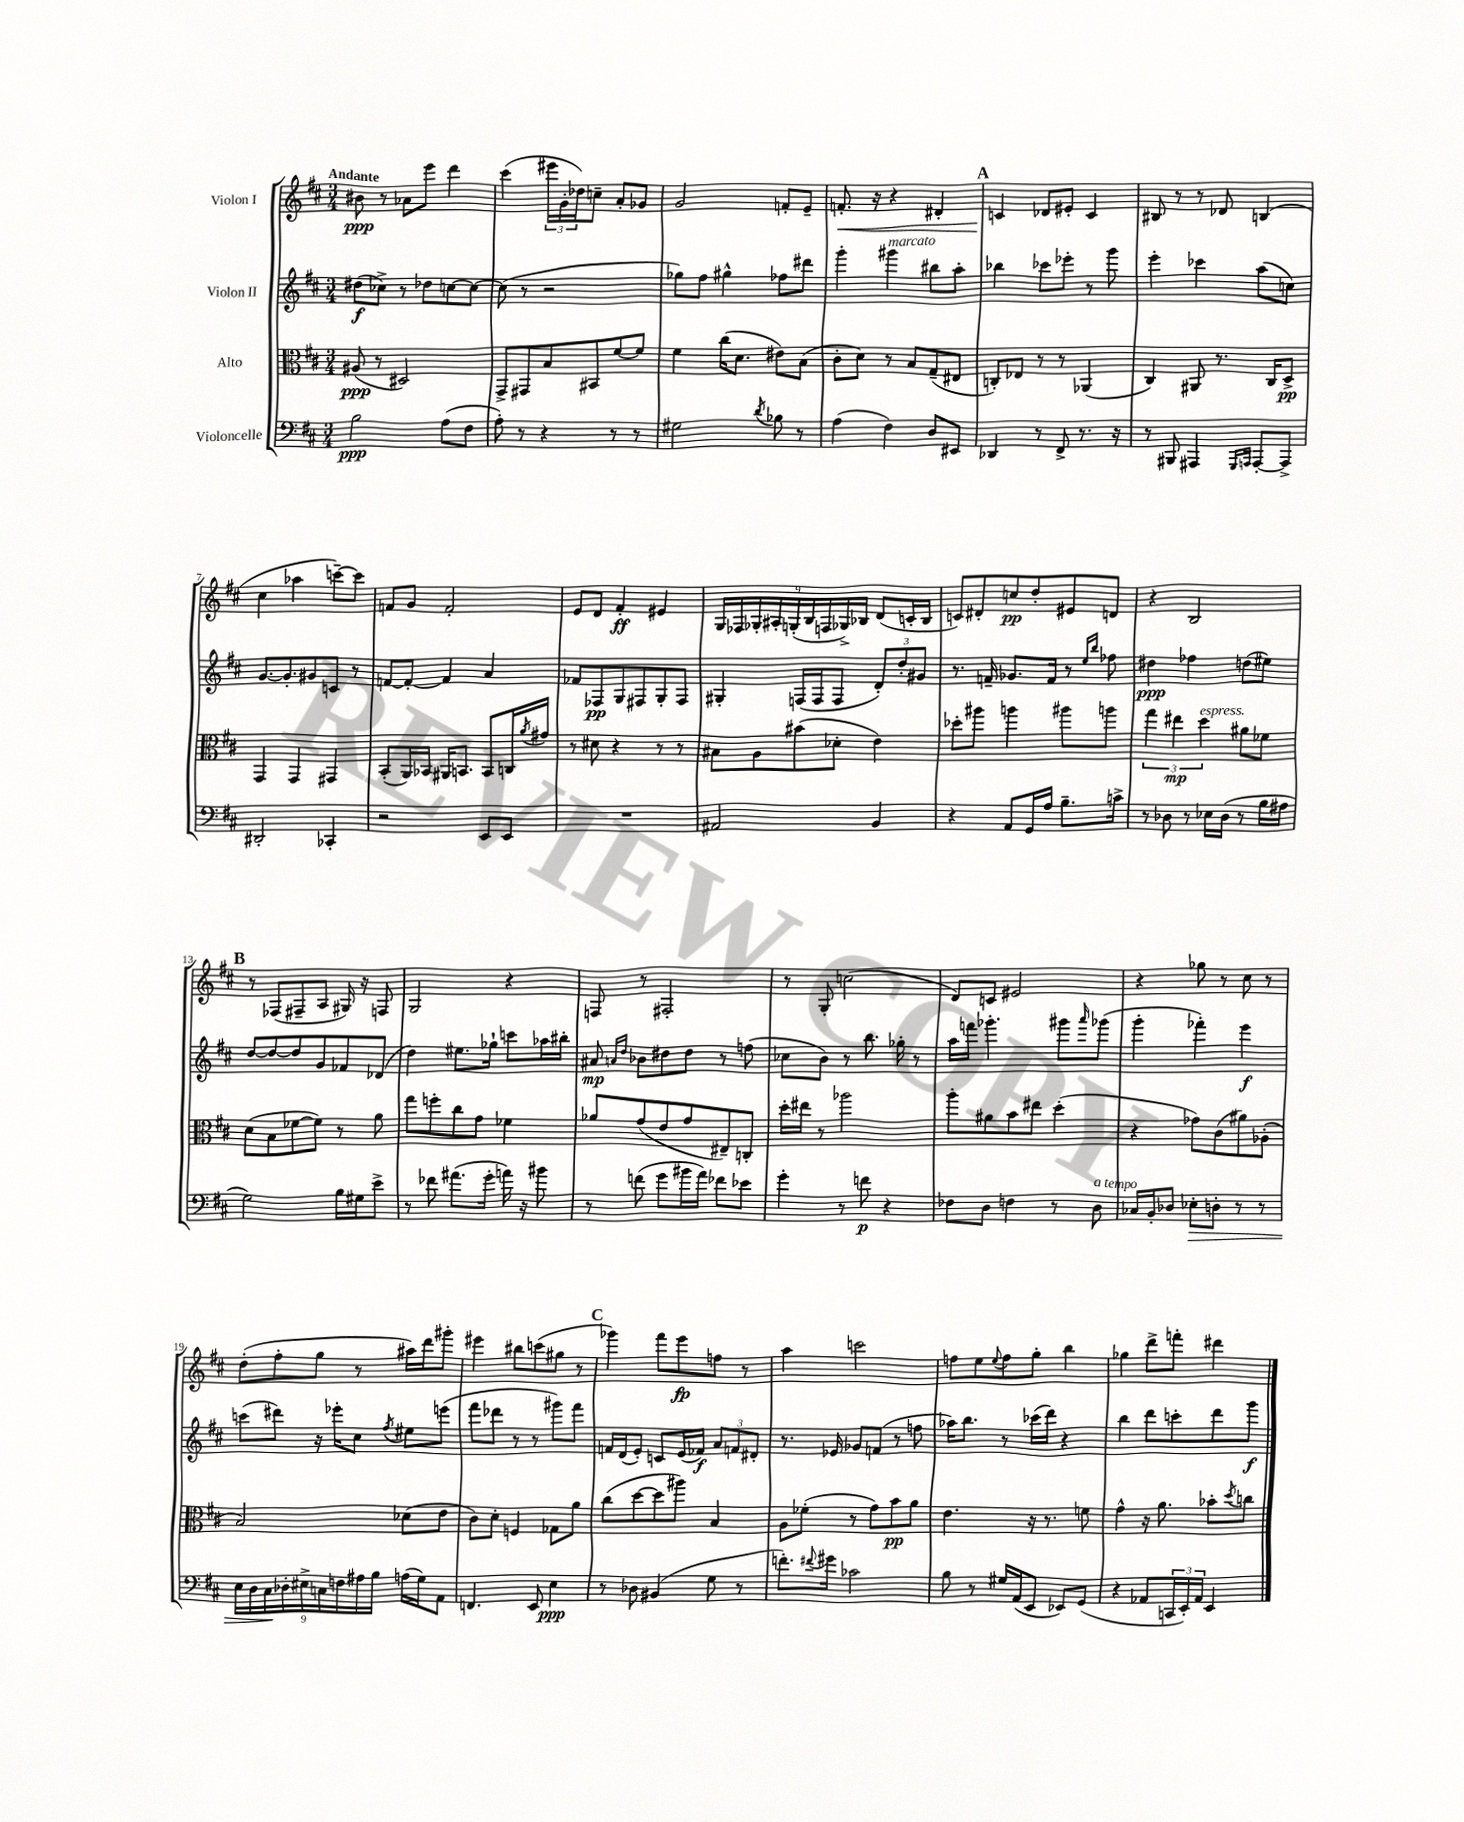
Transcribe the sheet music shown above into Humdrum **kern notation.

**kern	**dynam	**kern	**dynam	**kern	**dynam	**kern	**dynam
*part4	*part4	*part3	*part3	*part2	*part2	*part1	*part1
*staff4	*staff4	*staff3	*staff3	*staff2	*staff2	*staff1	*staff1
*I"Violoncelle	*	*I"Alto	*	*I"Violon II	*	*I"Violon I	*
*clefF4	*	*clefC3	*	*clefG2	*	*clefG2	*
*k[f#c#]	*	*k[f#c#]	*	*k[f#c#]	*	*k[f#c#]	*
*M3/4	*	*M3/4	*	*M3/4	*	*M3/4	*
=1	=1	=1	=1	=1	=1	=1	=1
!	!	!	!	!	!	!LO:TX:a:B:t=Andante	!
2B\	ppp	(8A#X/	ppp	(8dd#X\L	f	8b#X\	ppp
.	.	8r	.	8cc-X^\J)	.	8r	.
.	.	2D#X/)	.	8r	.	8a-X\L	.
.	.	.	.	8dd-X\L	.	8eee\J	.
(8A\L	.	.	.	[8ccn\	.	4ddd\	.
8F#\J	.	.	.	8cc\J_	.	.	.
=2	=2	=2	=2	=2	=2	=2	=2
8A'\)	.	8GG^/L	.	(8cc\]	.	(4ccc#\	.
8r	.	8GG#X/	.	8r	.	.	.
4r	.	8B/	.	2r	.	24eee#X\LL	.
.	.	.	.	.	.	24g'\	.
.	.	.	.	.	.	24dd-X\J)	.
.	.	8BB#X/	.	.	.	8ccn~\J	.
8r	.	[8f#/	.	.	.	8a'/L	.
8r	.	8f#/J]	.	.	.	8g-X/J	.
=3	=3	=3	=3	=3	=3	=3	=3
2G#X\	.	4f#\	.	8gg-X\L)	.	2g/	.
.	.	.	.	8ff#\J	.	.	.
.	.	(16cc#\KL	.	4gg#X^^\	.	.	.
.	.	8.d\J	.	.	.	.	.
8qd/	.	.	.	.	.	.	.
8B-X\	.	8e#X\L)	.	8ff-X\L	.	8fn'/L	.
8r	.	(8B\J	.	8ddd#X\J	.	8e~/J	.
=4	=4	=4	=4	=4	=4	=4	=4
!	!	!	!	!	!	!	!LO:HP:b
(4A\	.	8c#'\L	.	4ggg'\	.	8.fn'/	<
.	.	8d\J)	.	.	.	.	.
.	.	.	.	.	.	16r	.
!	!	!	!	!LO:TX:a:i:t=marcato	!	!	!
4F#\)	.	8r	.	4ggg#X\	.	4r	.
.	.	8B/L	.	.	.	.	.
8D/L	.	(8G~/	.	8bb#X\L	.	4d#X'/	.
8EE#X/J	.	8E#X/J	.	8aa'\J	.	.	.
!!LO:REH:place=s1:t=A
=5	=5	=5	=5	=5	=5	=5	=5
4DD-X/	.	8Cn'/L)	.	4bb-X\	.	4cn/	.
.	.	8E-X/J	.	.	.	.	.
8r	.	8r	.	8ccc-X\L	.	8d-X/L	[
8FF#^/	.	8r	.	8eee-X'\J	.	8e#X'/J	.
8.r	.	(4AA-X/	.	8r	.	4c/	.
.	.	.	.	8ggg\	.	.	.
16r	.	.	.	.	.	.	.
=6	=6	=6	=6	=6	=6	=6	=6
8r	.	4C#/)	.	4eee'\	.	8B#X/	.
8BBB#X/	.	.	.	.	.	8r	.
4AAA#X/	.	8AA#X/	.	4ccc-X\	.	8r	.
.	.	8.r	.	.	.	8d-X/	.
16qqGGG/LL	.	.	.	.	.	.	.
16qqAAAn/JJ	.	.	.	.	.	.	.
[8AAA'/L	.	.	.	(8aa\L	.	(4Bn/	.
.	.	16C#/KL	.	.	.	.	.
8AAA^/J]	.	8D^/J	pp	8ccn\J)	.	.	.
!!LO:LB:g=z
=7	=7	=7	=7	=7	=7	=7	=7
2DD#X'/	.	4GG/	.	[8.g/L	.	4cc#\	.
.	.	.	.	8.g'/]	.	.	.
.	.	4GG/	.	.	.	4aa-X\	.
.	.	.	.	8g#X/	.	.	.
4CC-X'/	.	4GG#X/	.	8cn/J	.	[8cccn~\L)	.
.	.	.	.	8r	.	8ccc\J]	.
=8	=8	=8	=8	=8	=8	=8	=8
2r	.	(8BB'/L	.	[8fn/L	.	8fn/L	.
.	.	16AA/L)	.	8f'/J_	.	8g/J	.
.	.	16BB-X/JJ	.	.	.	.	.
.	.	16AA#X/KL	.	4f/]	.	2f'/	.
.	.	8.BBn/J	.	.	.	.	.
8EE/L	.	8BB/L	.	4a/	.	.	.
8EE/J	.	16Cn/L	.	.	.	.	.
.	.	8qa/	.	.	.	.	.
.	.	16g#X/JJ	.	.	.	.	.
=9	=9	=9	=9	=9	=9	=9	=9
2.r	.	8r	.	8f-X/L	.	8e/L	.
.	.	8d#X\	.	8F-X/	pp	8d/J	.
.	.	4r	.	8G/	.	4f#'/	ff
.	.	.	.	8F#X/	.	.	.
.	.	8r	.	8G'/	.	4e#X/	.
.	.	8r	.	8F#/J	.	.	.
=10	=10	=10	=10	=10	=10	=10	=10
2AA#X/	.	8B#X\L	.	4G#X'/	.	18G/LL	.
.	.	.	.	.	.	18F-X/	.
.	.	.	.	.	.	18G-X'/	.
.	.	8A\	.	.	.	.	.
.	.	.	.	.	.	18A#X'/	.
.	.	.	.	.	.	(18Gn'/	.
.	.	(8b#X\	.	(16Fn/LL	.	.	.
.	.	.	.	.	.	18B/	.
.	.	.	.	16F/J	.	.	.
.	.	.	.	.	.	18Fn/	.
.	.	8d-X'\J	.	8F/J	.	.	.
.	.	.	.	.	.	18G-X^/)	.
.	.	.	.	.	.	18B-X/JJ	.
4BB/	.	4e\)	.	12d'/L)	.	(8d/L	.
.	.	.	.	12dd'/	.	.	.
.	.	.	.	.	.	16cn'/L	.
.	.	.	.	12g#X/J	.	.	.
.	.	.	.	.	.	16B-/JJ	.
=11	=11	=11	=11	=11	=11	=11	=11
4r	.	8dd-X'\L	.	8.r	.	8cn/L)	.
.	.	8aa#X\J	.	.	.	8d#X'/	.
.	.	.	.	16fn~/	.	.	.
8AA/L	.	4aan\	.	8.g-X/L	.	8ccn/	pp
16GG/L	.	.	.	.	.	8dd'/	.
16A/JJ	.	.	.	16f/Jk	.	.	.
8.B~\L	.	8aa#X\L	.	8r	.	8e#X/	.
.	.	.	.	16qqee/LL	.	.	.
.	.	.	.	16qqbb/JJ	.	.	.
.	.	8aan\J	.	8ff-X\	.	8dn/J	.
16cn^\Jk	.	.	.	.	.	.	.
=12	=12	=12	=12	=12	=12	=12	=12
8r	.	6gg\	.	4dd#X\	ppp	4r	.
8D-X\	.	.	.	.	.	.	.
.	.	6ee#X\	mp	.	.	.	.
8r	.	.	.	4ff-X\	.	2B/	.
!	!	!LO:TX:a:i:t=espress.	!	!	!	!	!
.	.	6dd\	.	.	.	.	.
16E-X\LL	.	.	.	.	.	.	.
(16D-\JJ	.	.	.	.	.	.	.
8r	.	8a#X\L	.	(8ddn\L	.	.	.
16B\LL	.	8f-X\J	.	8ee#X\J)	.	.	.
16A#X\JJ	.	.	.	.	.	.	.
!!LO:LB:g=z
!!LO:REH:place=s1:t=B
=13	=13	=13	=13	=13	=13	=13	=13
2G\)	.	(8d\L	.	[8dd/L	.	8r	.
.	.	8B\	.	8dd/_	.	(8F-X/L	.
.	.	[8f-X\	.	8dd/]	.	8F#X~/	.
.	.	8f-\J])	.	8g/	.	8A/J	.
16B\LL	.	8r	.	8f-X/	.	16G#X/)	.
16G#X\J	.	.	.	.	.	16r	.
8e^\J	.	8a\	.	(8d-X/J	.	8Fn/	.
=14	=14	=14	=14	=14	=14	=14	=14
8r	.	8gg\L	.	4dd\)	.	2G/	.
8f-X\	.	8ffn'\	.	.	.	.	.
(8.a#X\L	.	8cc#\	.	8.ee#X\L	.	.	.
.	.	8g\J	.	.	.	.	.
16g'\Jk	.	.	.	16gg-X`\Jk	.	.	.
16an\)	.	4f-X\	.	8cccn\L	.	4r	.
16r	.	.	.	.	.	.	.
8b#X\	.	.	.	16aa-X\L	.	.	.
.	.	.	.	16bb#X'\JJ	.	.	.
=15	=15	=15	=15	=15	=15	=15	=15
8r	.	8a-X/L	.	8a#X/	mp	8Fn/	.
.	.	.	.	16qqan/LL	.	.	.
.	.	.	.	16qqdd/JJ	.	.	.
(8fn\	.	(8g/	.	8b-X\L	.	8r	.
8g\L	.	8e/	.	8dd#X\	.	2F#X'/	.
16b#X\L	.	8g/	.	8dd#\J	.	.	.
16a\JJ)	.	.	.	.	.	.	.
8f-X\L	.	8E#X~/)	.	8r	.	.	.
8e-X\J	.	8Cn'/J	.	(8ffn\	.	.	.
=16	=16	=16	=16	=16	=16	=16	=16
4g'\	.	16dd'\LL	.	8cc-X\L	.	8r	.
.	.	16ee#X\JJ	.	.	.	.	.
.	.	8r	.	8b\J)	.	8G'/	.
8r	.	2aa-X\	.	8r	.	(2ccn\	.
8fn\	p	.	.	8.bb\	.	.	.
4r	.	.	.	.	.	.	.
.	.	.	.	16gg-X'\	.	.	.
.	.	.	.	8r	.	.	.
=17	=17	=17	=17	=17	=17	=17	=17
8F-X\L	.	8aa'\L	.	16aa\LL	.	8d/L)	.
.	.	.	.	16fffn\JJ	.	.	.
8D\J	.	8a#X\	.	4.ggg-X'\	.	8cn/J	.
4Fn\	.	8b\	.	.	.	2e#X/	.
.	.	8ee#X\J	.	.	.	.	.
8r	.	(4dd'\	.	8ggg#X\L	.	.	.
.	.	.	.	16qqaaa/	.	.	.
!LO:TX:a:i:t=a tempo	!	!	!	!	!	!	!
8D\	.	.	.	(8ggg-X\J	.	.	.
=18	=18	=18	=18	=18	=18	=18	=18
16C-X/LL	.	4r	.	4ggg'\	.	4r	.
16BB'/J	.	.	.	.	.	.	.
8D-X/J	.	.	.	.	.	.	.
!	!LO:HP:b	!	!	!	!	!	!
8E-X'\L	>	8g-X\L)	.	4fff-X'\)	.	8gg-X\	.
8Dn'\J	.	(8c#\	.	.	.	8r	.
8r	.	8a#X\)	.	4eee\	f	8cc#\	.
8r	.	(8A-X'\J	.	.	.	8r	.
!!LO:LB:g=z
=19	=19	=19	=19	=19	=19	=19	=19
18E\LL	.	2B/)	.	(8cccn\L	.	(8dd'\L	.
18D\	.	.	.	.	.	.	.
18C#\	.	.	.	.	.	.	.
.	.	.	.	8ddd#X\J)	.	8ff#'\	.
18D-X'\	]	.	.	.	.	.	.
18E#X^\	.	.	.	.	.	.	.
.	.	.	.	16r	.	8gg\J	.
18Cn\	.	.	.	.	.	.	.
.	.	.	.	16eee-X'\KL	.	.	.
18Fn\	.	.	.	.	.	.	.
.	.	.	.	8cc#\J	.	8r	.
18A#X\	.	.	.	.	.	.	.
18B\JJ	.	.	.	.	.	.	.
.	.	.	.	8qff#/	.	.	.
(16An\LL	.	(8d-X\L	.	8ee#X\L	.	16aa#X\LL)	.
16G\J)	.	.	.	.	.	16ddd\J	.
8AA\J	.	8e\J	.	(8eeen\J	.	8ggg#X'\J	.
=20	=20	=20	=20	=20	=20	=20	=20
4.FFn/	.	8c#\L)	.	8fff#\L	.	4eee#X\	.
.	.	8d'\J	.	8ddd-X\J	.	.	.
.	.	4Fn/	.	8r	.	8bb#X\L	.
8EE/	.	.	.	8r	.	(8cccn\	.
4E\	ppp	8G-X\L	.	8ggg#X\L)	.	8gg#X\J	.
.	.	8a\J	.	8fff#\J	.	8r	.
!!LO:REH:place=s1:t=C
=21	=21	=21	=21	=21	=21	=21	=21
8r	.	(8cc#\L	.	16fn/LL	.	4ggg-X\)	.
.	.	.	.	(16d/J	.	.	.
8D-X\	.	[8dd\	.	8e'/J)	.	.	.
(4BB#X/	.	8dd\]	.	8cn/L	.	8fff#\L	.
.	.	8aa#X\J)	.	(16e/L	.	8eee\	fp
.	.	.	.	16f-X/JJ)	f	.	.
8G\	.	4B/	.	12a/L	.	8ffn\J	.
.	.	.	.	12fn/	.	.	.
8r	.	.	.	.	.	8r	.
.	.	.	.	12d#X'/J	.	.	.
=22	=22	=22	=22	=22	=22	=22	=22
8.fn'\L)	.	8A\L	.	8.r	.	4aa\	.
.	.	(8f-X'\J	.	.	.	.	.
8qqf#X/	.	.	.	.	.	.	.
16g#X\Jk	.	.	.	16e-X/	.	.	.
2c-X\	.	8r	.	8g-X/L	.	2cccn\	.
.	.	8g\L)	.	(8fn/J	.	.	.
.	.	8b\	pp	8r	.	.	.
.	.	8a\J	.	8ffn\	.	.	.
=23	=23	=23	=23	=23	=23	=23	=23
8B\	.	4.e\	.	16aa-X\KL)	.	8ffn\L	.
.	.	.	.	8.bb\J	.	.	.
8r	.	.	.	.	.	8ee\	.
.	.	.	.	.	.	8qqee/	.
16G#X/LL	.	.	.	8r	.	8ff\	.
(16AA/J	.	.	.	.	.	.	.
8EE/J	.	16r	.	(16ccc-X\LL	.	8gg'\J	.
.	.	8.r	.	16ddd\JJ)	.	.	.
8EE-X/L)	.	.	.	4r	.	4bb\	.
(8GG/J	.	8fn\	.	.	.	.	.
=24	=24	=24	=24	=24	=24	=24	=24
4r	.	4g^^\	.	4bb\	.	4gg-X\	.
8AA-X/L	.	16r	.	8ddd\L	.	8ddd^\L	.
.	.	8.a\	.	.	.	.	.
24CCn/L	.	.	.	8cccn'\	.	8fffn'\J	.
24EE'/)	.	.	.	.	.	.	.
24AA-/JJ	.	.	.	.	.	.	.
4EE/	.	8b-X'\L	.	8ddd\	.	4ddd#X\	.
.	.	8qdd/	.	.	.	.	.
.	.	8ccn\J	.	8ggg\J	f	.	.
==	==	==	==	==	==	==	==
*-	*-	*-	*-	*-	*-	*-	*-
